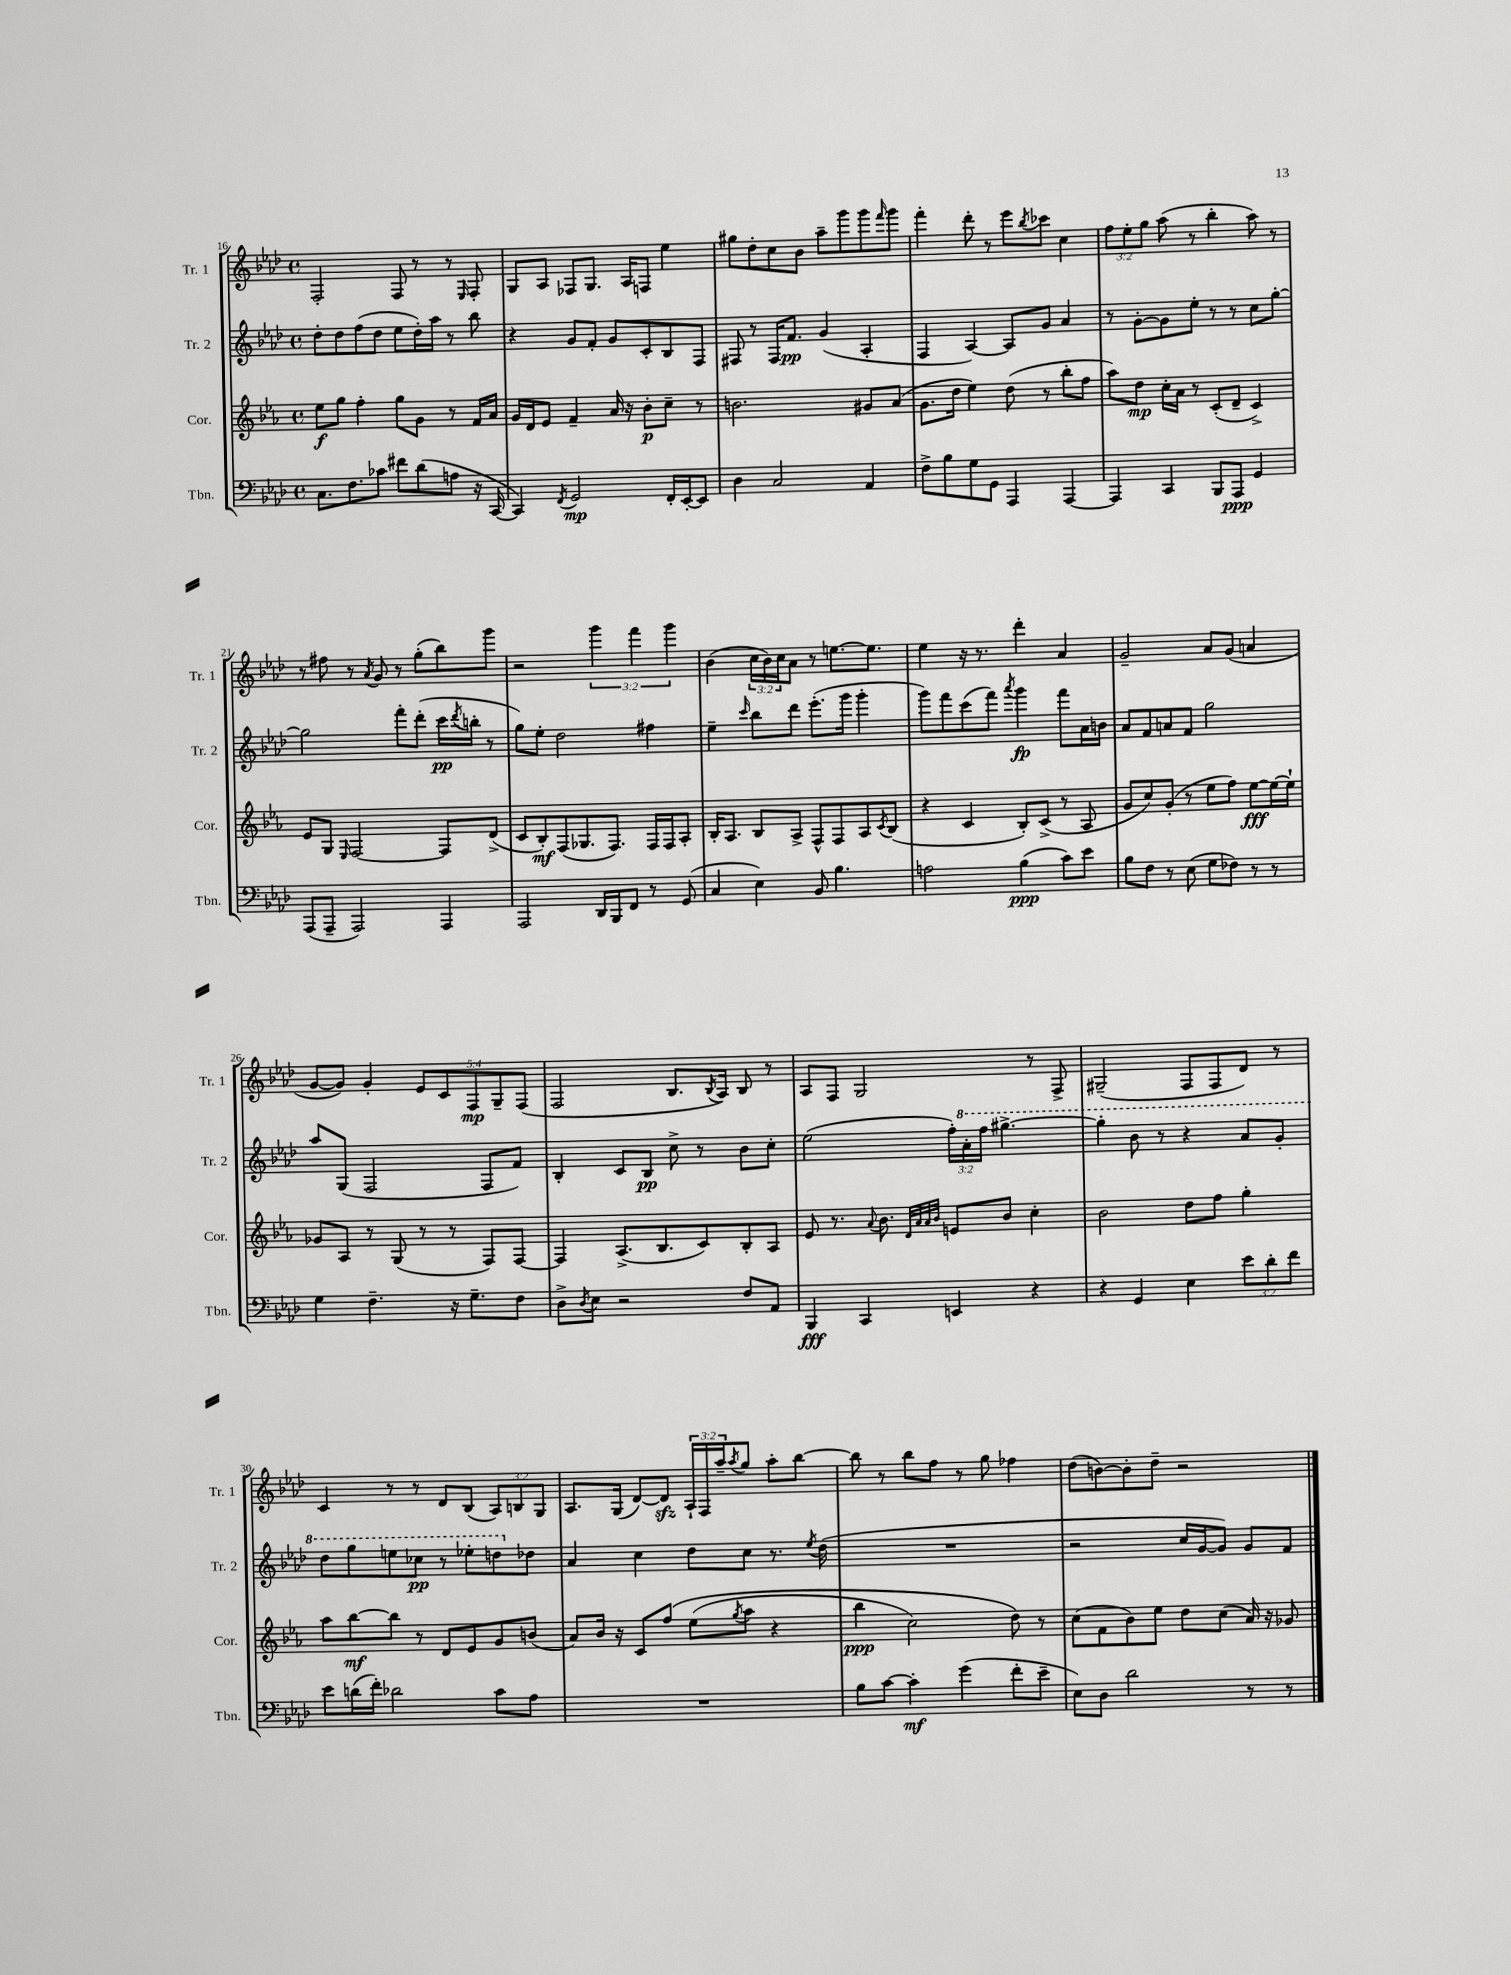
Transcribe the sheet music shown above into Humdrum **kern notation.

**kern	**kern	**kern	**kern
*staff4	*staff3	*staff2	*staff1
*clefF4	*clefG2	*clefG2	*clefG2
*k[b-e-a-d-]	*k[b-e-a-]	*k[b-e-a-d-]	*k[b-e-a-d-]
*M4/4	*M4/4	*M4/4	*M4/4
*met(c)	*met(c)	*met(c)	*met(c)
8.C	8ee-	8dd-'	2F'
.	8gg	8dd-	.
8.F	.	.	.
.	4ff'	(8ff	.
8c-	.	8dd-	.
8f#	8gg	8ee-	8F
(8d-	8g	16dd-')	8r
.	.	16aa-	.
8A	8r	8r	8r
.	.	.	16qqE-
16r	16f	8bb-	8F'
[16CC	16a-	.	.
=	=	=	=
4CC])	16g	4r	8G
.	16d	.	.
.	8e-	.	8A-
8qFF	.	.	.
2GG	4f~	8g	8F-
.	.	8f'	8.G
.	16a-	8g	.
.	16r	.	16A-
.	8b-'	8c'	8F
16FF'	8cc~	8B-	4ee-
[16EE-'	.	.	.
8EE-]	8r	8F	.
=	=	=	=
4D-	2.b	8F#	8gg#
.	.	8r	8dd-'
2C	.	16F#	8cc
.	.	8.f	.
.	.	.	8b-
.	.	(4g	8aa-~
.	.	.	8ggg
4AA-	8g#	4A-'	8ggg
.	.	.	16qqfff
.	(8a-	.	8ggg
=	=	=	=
8F^	8.g	4F	4fff'
8B-	.	.	.
.	16dd	.	.
8G	4ee-)	[4A-)	8ddd-'
8GG	.	.	8r
4AAA-	(8dd	8A-]	8eee-
.	.	.	8qbb-
.	8r	8g	8ccc-
[4AAA-	8bb-'	4a-	4cc
.	8ff	.	.
=	=	=	=
4AAA-]	8aa-)	8r	12ff
.	.	.	12ee-'
.	8dd	[8g'	.
.	.	.	12gg
4CC	16cc'	8g]	(8aa-
.	16a-	.	.
.	8r	8ee-'	8r
8BBB-	(8c'	8r	4bb-'
8AAA-	8d~	8r	.
4GG	4c^)	8cc	8aa-)
.	.	[8gg'	8r
=	=	=	=
(8AAA-	8e-	2gg]	8r
8AAA-~	8G	.	8ff#
.	16qqE-	.	.
2AAA-)	[2F	.	8r
.	.	.	8qa-
.	.	.	8g
.	.	8fff'	8r
.	.	(8ddd-'	(8gg'
4AAA-	8F]	16ccc	8bb-)
.	.	8qddd-	.
.	.	16bb'	.
.	(8d^	8r	8ggg
=	=	=	=
2AAA-	8c	8gg)	2r
.	8B-')	8ee-'	.
.	(8F	2dd-	.
.	8.G-	.	.
16DD-	.	.	6ggg
16BBB-	8.F)	.	.
8FF	.	.	.
.	.	.	6fff
8r	16F	4ff#	.
.	16F	.	.
.	.	.	6ggg
(8GG	8A-'	.	.
=	=	=	=
4C	16B-'	4ee-~	(4b-
.	8.A-	.	.
.	.	16qqccc	.
4E-)	8B-	8bb-	24cc
.	.	.	24b-)
.	.	.	24cc
.	8A-^	8ddd-	8a-
8BB-	8F^^	(8.eee-'	8r
4.B-	8F	.	[8.ee
.	.	16ggg	.
.	8A-	4ggg'	.
.	.	.	8.ee]
.	8qc	.	.
.	(8B-	.	.
=	=	=	=
2A	4r	8ggg)	4ee-
.	.	8fff	.
.	4c	(8ccc	16r
.	.	.	8.r
.	.	8fff)	.
.	.	8qaaa-	.
(4B-	8B-')	4ggg	4ddd-'
.	(8c^	.	.
8c)	8r	8fff	4a-
8e-	8A-	16a-	.
.	.	16b	.
=	=	=	=
8B-	8g	8a-	2g~
8F	8cc)	8f	.
8r	(8g'	8a	.
(8E-	8r	8f	.
8G	8ee-	2gg	8a-
8F-)	8ff)	.	(8g
8r	[8ee-	.	4a
8r	16ee-_	.	.
.	16ee-`]	.	.
=	=	=	=
4G	8g-	8aa-	[8g
.	8A-	(8G	8g])
4.F~	8r	2F	4g'
.	(8G	.	.
.	8r	.	10e-
.	.	.	10c
16r	8r	.	.
8.G~	.	.	.
.	.	.	10F
.	8F)	8F	.
.	.	.	10G~
8F	[8F	8f)	.
.	.	.	(10F
=	=	=	=
8D-^	4F]	4B-'	2F
8qD-	.	.	.
8E-	.	.	.
2r	(8.A-^	8c	.
.	.	8B-	.
.	8.B-	.	.
.	.	8cc^	8.B-
.	8c)	8r	.
.	.	.	8qB-
.	.	.	16A-)
8F	8B-'	8b-	8B-
8AA-	8A-	8cc'	8r
=	=	=	=
4BBB-	8e-	(2ee-	8A-
.	8.r	.	8F
4CC	.	.	2G
.	8qqa-	.	.
.	8.b-	.	.
.	32qqd	.	.
.	32qqa-	.	.
.	32qqa-	.	.
.	32qqb-	.	.
4EE	8e	24ff')	.
.	.	24aa-'	.
.	.	24fff	.
.	8b-	[4.ggg#^	.
4r	4cc'	.	8r
.	.	.	8F^
=	=	=	=
4r	2b-	4ggg#']	(2G#~
4GG	.	8bb-	.
.	.	8r	.
4E-	8dd	4r	8F
.	8ff	.	8F
12e-	4gg'	8aa-	8d-)
12d-'	.	.	.
.	.	8gg'	8r
12f	.	.	.
=	=	=	=
8e-	8aa-	8ddd-	4c
(16d	[8bb-	8ggg	.
16f')	.	.	.
2d-	8bb-]	8eee	8r
.	8r	8ccc-	8r
.	8d	8r	8d-
.	8e-	8eee-'	(8B-
8c	8g	8ddd	12A-)
.	.	.	12B
8A-	(8b	8dd-	.
.	.	.	12G
=	=	=	=
1r	8a-)	4a-	8.A-
.	16b-	.	.
.	16r	.	(16G
.	8c	4cc	[8d-)
.	&(8ff	.	8d-]
.	(8ee-	8dd-	24A-`
.	.	.	24F
.	.	.	24aa-~
.	8qgg	.	8qaa-
.	8aa-	8cc	8gg
.	4r	8.r	8aa-'
.	.	.	[8bb-
.	.	8qee-	.
.	.	(16dd-	.
=	=	=	=
8B-	4bb-	1r	8bb-]
[8c	.	.	8r
4c']	2cc)	.	8bb-
.	.	.	8ff
(4g	.	.	8r
.	.	.	8gg
8f'	8dd&)	.	4ff-
8e-~	8r	.	.
=	=	=	=
8E-)	(8cc	2r	(8dd-
8D-	8f	.	[8b)
2d-	8b-)	.	8b']
.	8ee-	.	8dd-~
.	8dd	16cc	2r
.	.	[16g	.
.	(8cc	8g])	.
8r	16a-)	8g	.
.	16r	.	.
8r	8g-	8f	.
==	==	==	==
*-	*-	*-	*-
